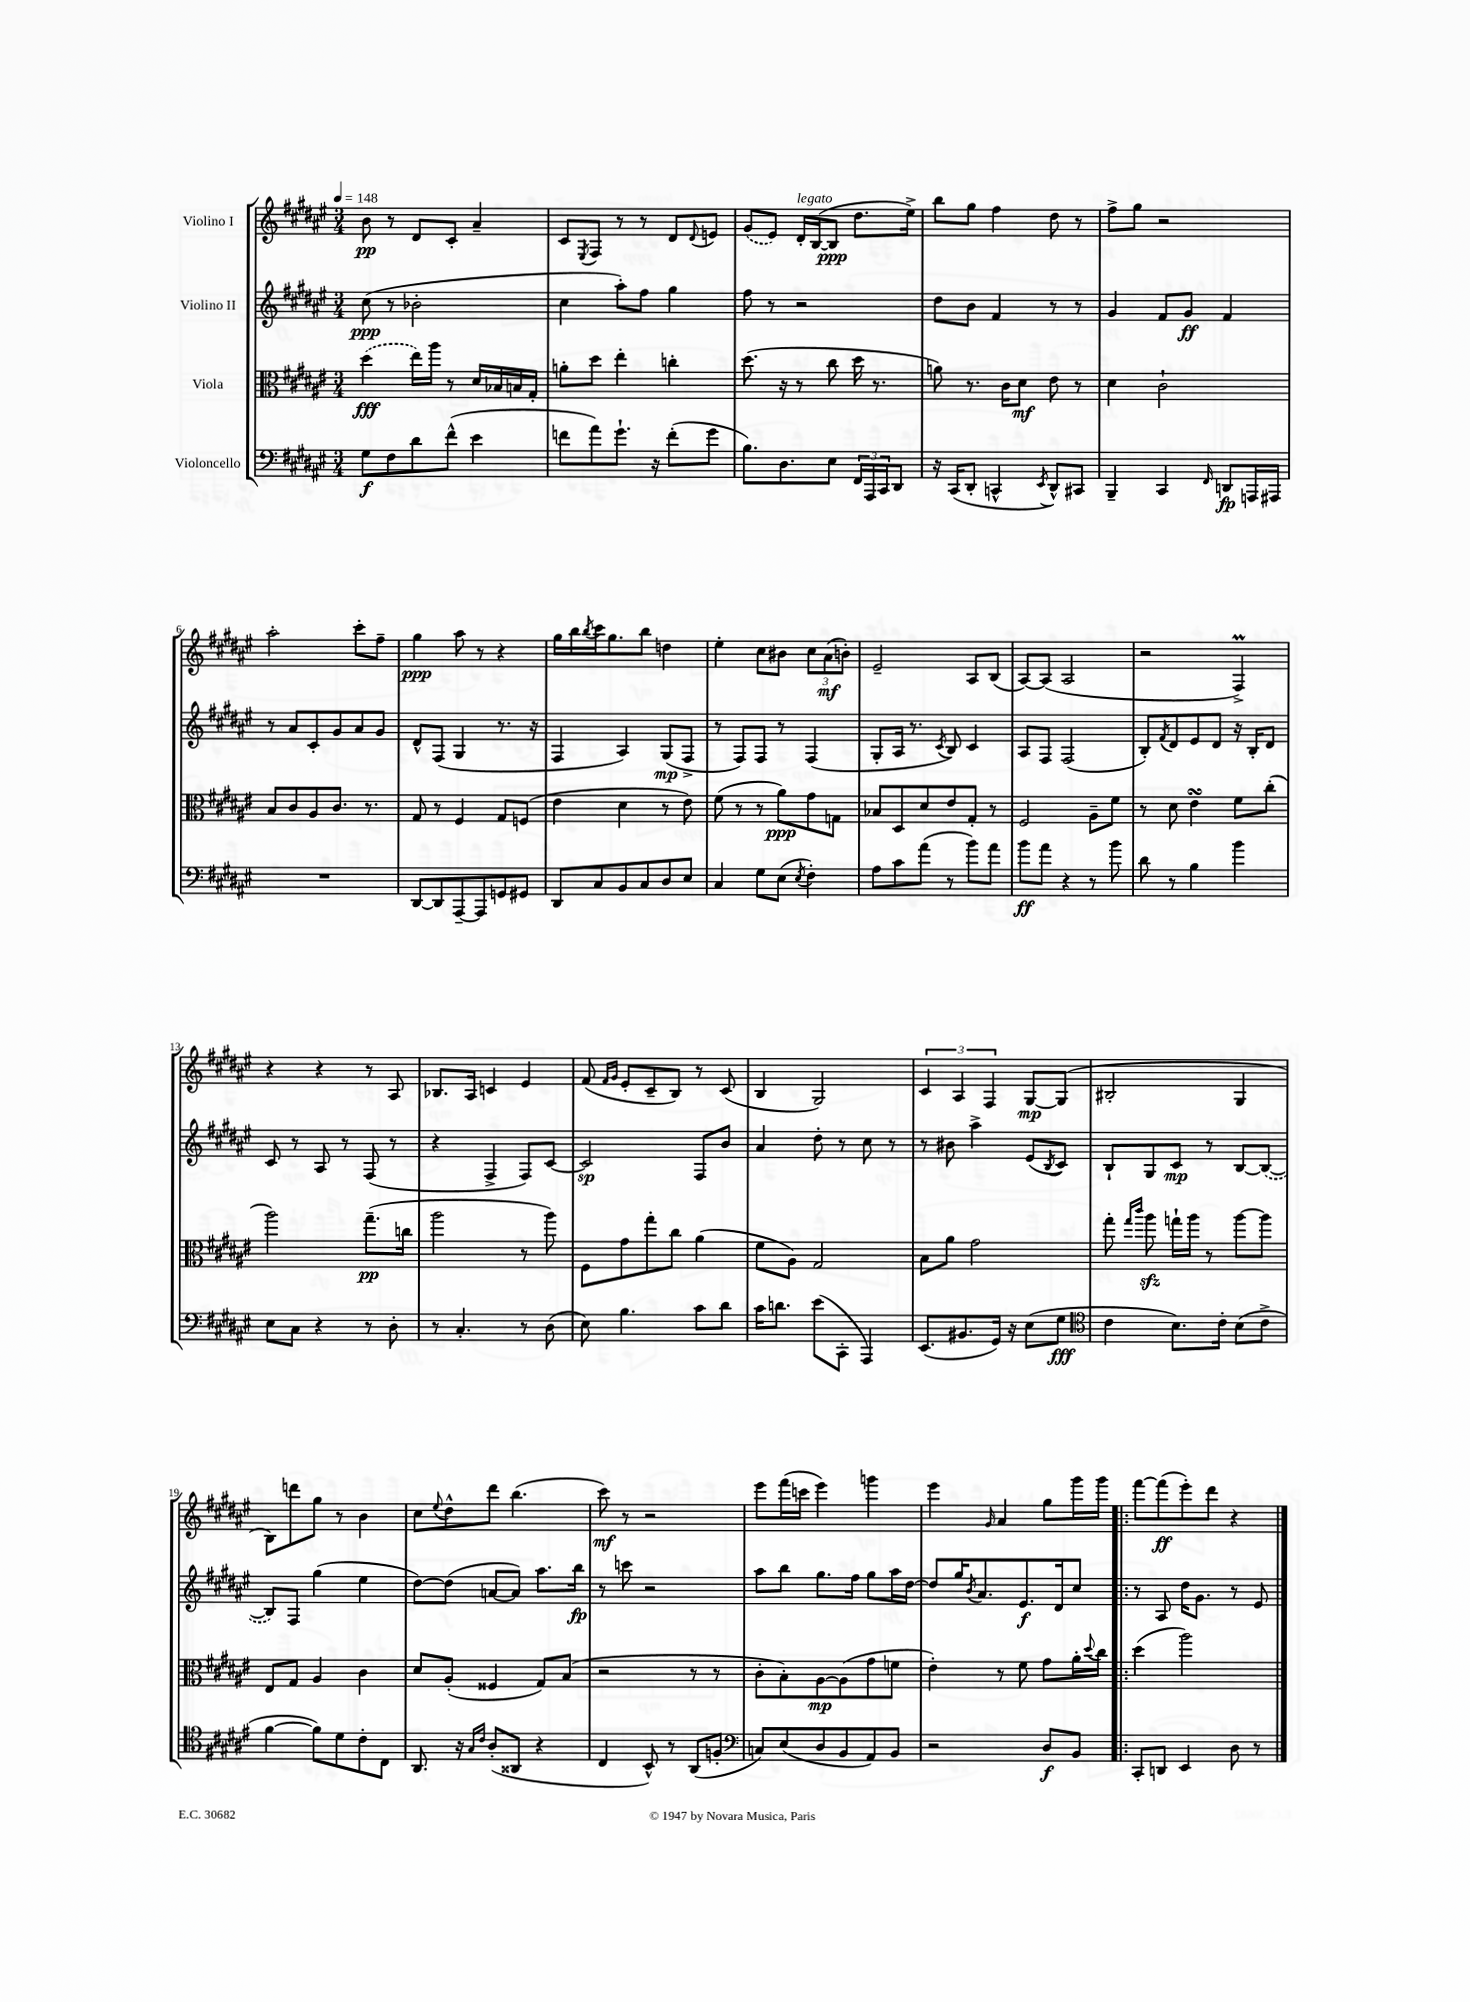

**kern	**kern	**kern	**kern
*staff4	*staff3	*staff2	*staff1
*clefF4	*clefC3	*clefG2	*clefG2
*k[f#c#g#d#a#e#]	*k[f#c#g#d#a#e#]	*k[f#c#g#d#a#e#]	*k[f#c#g#d#a#e#]
*M3/4	*M3/4	*M3/4	*M3/4
*MM148	*MM148	*MM148	*MM148
8G#\L	(4dd#\	(8cc#\	8b\
8F#\	.	8r	8r
8d#\	16ee#\LL)	2b-'\	8d#/L
.	16aa#\JJ	.	.
(8f#^^\J	8r	.	8c#'/J
4e#\	16d#/LL	.	4a#~/
.	16B-/	.	.
.	16B/	.	.
.	16G#'/JJ	.	.
=	=	=	=
8f\L	8a'\L	4cc#\	8c#/L
.	.	.	8qE#/
8a#\)	8dd#\J	.	8F#/J
8.g#`\J	4ee#'\	8aa#'\L)	8r
.	.	8ff#\J	8r
16r	.	.	.
(8f'\L	4cc'\	4gg#\	8d#/L
.	.	.	8qqd#/
8g#\J	.	.	8e/J
=	=	=	=
8.B\L)	(8.dd#\	8ff#\	(8g#/L
.	.	8r	8e#/J)
8.D#\	16r	.	.
.	8r	2r	16d#'/LL
.	.	.	([16B/J
8E#\J	8cc#\	.	8B/]J
24FF#/LL	16dd#\	.	8.dd#\L
24AAA#/	.	.	.
.	8.r	.	.
24CC#/J	.	.	.
8DD#/J	.	.	.
.	.	.	16ee#^\Jk)
=	=	=	=
16r	8a\)	8dd#\L	8bb\L
(16CC#/LK	.	.	.
8DD#'/J	8.r	8b\J	8gg#\J
4CC^^/	.	4f#/	4ff#\
.	16c#\LK	.	.
.	8d#\J	.	.
8qEE#/	.	.	.
8DD#^^/L)	8e#\	8r	8dd#\
8CC#/J	8r	8r	8r
=	=	=	=
4BBB~/	4d#\	4g#/	8ff#^\L
.	.	.	8gg#\J
4CC#/	2c#`\	8f#/L	2r
.	.	8g#/J	.
16qqFF#/	.	.	.
8DD/L	.	4f#/	.
16AAA/L	.	.	.
16AAA#/JJ	.	.	.
=	=	=	=
2.r	8B/L	8r	2aa#'\
.	8c#/	8a#/L	.
.	8A#/	8c#'/	.
.	8.c#/J	8g#/	.
.	.	8a#/	8ccc#'\L
.	8.r	.	.
.	.	8g#/J	8ff#~\J
=	=	=	=
[8DD#/L	8G#/	8d#^^/L	4gg#\
8DD#/]	8r	(8F#/J	.
[8AAA#~/	4F#/	4G#/	8aa#\
8AAA#/]	.	.	8r
8GG/	8G#/L	8.r	4r
8GG#/J	(8F/J	.	.
.	.	16r	.
=	=	=	=
8DD#/L	4e#\	4F#/	16gg#\LL
.	.	.	16bb\
.	.	.	8qbb/
8C#/	.	.	16ccc#\J
.	.	.	8.gg#\
8BB/	4d#\	4A#/)	.
8C#/	.	.	8bb\J
8D#/	8r	(8G#/L	4dd\
8E#/J	8e#\)	8F#^/J	.
=	=	=	=
4C#/	(8f#\	8r	4ee#'\
.	8r	8F#/L)	.
8G#\L	8r	8F#/J	8cc#\L
(8E#\J	8a#\L)	8r	8b#\J
8qE#/	.	.	.
4F#'\)	8g#\	(4F#/	12cc#\L
.	.	.	(12a#\
.	8G\J	.	.
.	.	.	12b'\J)
=	=	=	=
8A#\L	8B-/L	8G#'/L	2e#~/
8c#\	8D#/	16A#/Jk	.
.	.	8.r	.
(8a#\J	8d#/	.	.
.	.	8qc#/	.
8r	8e#/	8B/)	.
8b\L)	8G#'/J	4c#/	8A#/L
8a#\J	8r	.	(8B/J
=	=	=	=
8b\L	2F#/	8A#/L	[8A#/L)
8a#\J	.	8F#/J	(8A#/]J
4r	.	(2F#/	2A#/
8r	8A#~\L	.	.
8b\	8f#\J	.	.
=	=	=	=
8d#\	8r	8B'/L)	2r
.	.	8qf#/	.
8r	8d#\	8d#/	.
4B\	4e#\	8e#/	.
.	.	8d#/J	.
4b\	8f#\L	16r	4F#^/)
.	.	16B'/LK	.
.	(8cc#'\J	8d#/J	.
=	=	=	=
8E#\L	2aa#\)	8c#/	4r
8C#\J	.	8r	.
4r	.	8A#/	4r
.	.	8r	.
8r	(8.gg#~\L	(8F#/	8r
8D#'\	.	8r	8A#/
.	16cc\Jk	.	.
=	=	=	=
8r	2aa#\	4r	8.B-/L
4.C#'/	.	.	.
.	.	.	16A#/Jk
.	.	4F#^/	4c/
8r	8r	8F#/L)	4e#/
(8D#\	8aa#\)	[8c#/J	.
=	=	=	=
8E#\)	8F#\L	2c#/]	(8f#/
.	.	.	16qqf#/LL
.	.	.	16qqg#/JJ
4.B\	8g#\	.	8e#'/L
.	8gg#'\	.	8c#~/
.	8cc#\J	.	8B/J)
8c#\L	(4a#\	8F#/L	8r
8d#\J	.	8b/J	(8c#/
=	=	=	=
16c#\LK	8f#\L	4a#/	4B/
8.d\J	.	.	.
.	8A#\J)	.	.
(8e#\L	2G#/	8dd#'\	2G#/)
8CC#'\J	.	8r	.
4AAA#/)	.	8cc#\	.
.	.	8r	.
=	=	=	=
(8.EE#/L	8B\L	8r	6c#/
.	8a#\J	8b#\	.
.	.	.	6A#/
8.BB#/	.	.	.
.	2g#\	4aa#^\	.
.	.	.	6F#/
16GG#/Jk)	.	.	.
16r	.	.	.
(8E#\L	.	(8e#/L	[8G#/L
.	.	8qB/	.
8G#\J	.	8c#/J)	(8G#/]J
=	=	=	=
*clefC4	*	*	*
4c#\	8gg#'\	8B`/L	2B#'/
.	16qqgg#/LL	.	.
.	16qqccc#/JJ	.	.
.	8aa#\	8G#/	.
8.B\L)	16gg`\LL	8c#/J	.
.	16aa#\JJ	.	.
.	8r	8r	.
16c#'\Jk	.	.	.
(8B\L	[8aa#\L	[8B/L	4G#/
8c#^\J	8aa#\]J	(8B/_J	.
=	=	=	=
[4f#\	8E#/L	8B/]L)	8B\L)
.	8G#/J	8F#/J	8ddd\
8f#\]L)	4A#/	(4gg#\	8gg#\J
8d#\	.	.	8r
8c#'\	4c#\	4ee#\	4b\
8C#\J	.	.	.
=	=	=	=
8.AA#/	8d#/L	[8dd#\L)	8cc#\L
.	.	.	8qqee#/
.	(8A#'/J	(8dd#\]J	8dd#^^\
16r	.	.	.
16qqG#/LL	.	.	.
16qqc#/JJ	.	.	.
(8A#'/L	4F##/	[8a/L	8ddd#\J
8AA##/J	.	8a/]J)	(4.bb\
4r	8G#/L)	8.aa#\L	.
.	(8B/J	.	.
.	.	16bb\Jk	.
=	=	=	=
4C#/	2r	8r	8ccc#\)
.	.	8ccc\	8r
8BB^^/)	.	2r	2r
8r	.	.	.
(8AA#/L	8r	.	.
8F'/J	8r	.	.
=	=	=	=
*clefF4	*	*	*
8C/L)	8c#'\L	8aa#\L	8eee#\L
(8E#/	8B'\)	8bb\J	(16fff#\L
.	.	.	16ccc\JJ
8D#/	[8A#\	8.gg#\L	4eee#\)
8BB/	(8A#\]	.	.
.	.	16ff#\Jk	.
8AA#/)	8g#\	8gg#\L	4ggg\
8BB/J	8f\J	16aa#\L	.
.	.	[16dd#\JJ	.
=	=	=	=
2r	4e#'\)	8dd#/]L	4eee#\
.	.	16gg#/K	.
.	.	8qb/	.
.	.	8.a#/	.
.	.	.	16qqg#/
.	8r	.	4a#/
.	8f#\	8.e#/	.
8D#/L	8g#\L	.	8gg#\L
.	.	16d#/k	.
8BB/J	16a#'\L	8cc#/J	16ggg#\L
.	8qqdd#/	.	.
.	16cc#\JJ	.	16ggg#\JJ
=!|:	=!|:	=!|:	=!|:
8CC#'/L	(4dd#\	8r	[8fff#\L
8DD/J	.	8A#/	(8fff#\]
4EE#/	2aa#\)	16dd#\LK	8eee#'\)
.	.	8.g#\J	.
.	.	.	8ddd#\J
8D#\	.	8r	4r
8r	.	8e#/	.
==	==	==	==
*-	*-	*-	*-
